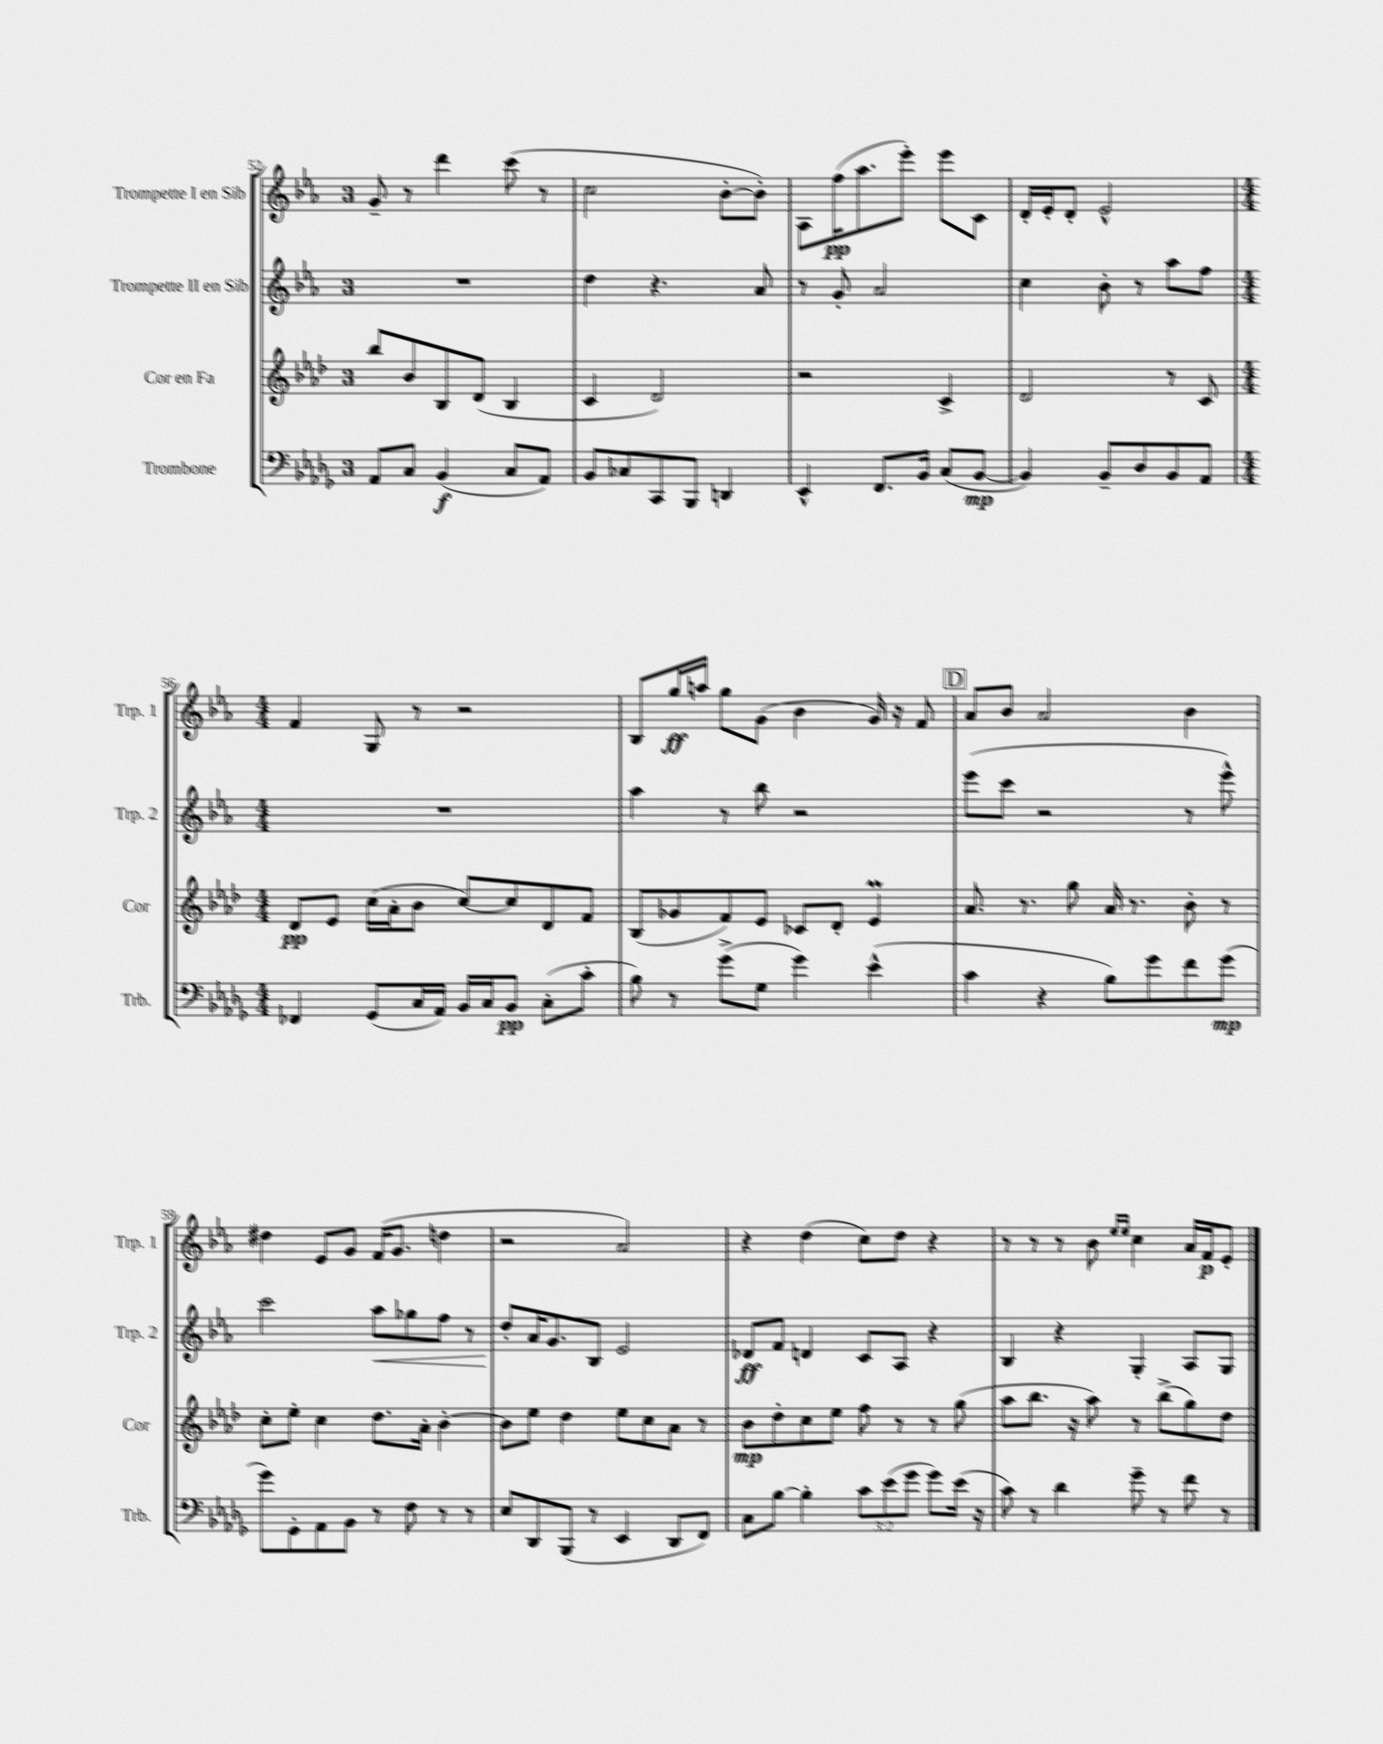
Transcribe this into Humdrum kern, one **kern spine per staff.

**kern	**dynam	**kern	**dynam	**kern	**dynam	**kern	**dynam
*part4	*part4	*part3	*part3	*part2	*part2	*part1	*part1
*staff4	*staff4	*staff3	*staff3	*staff2	*staff2	*staff1	*staff1
*I"Trombone	*	*I"Cor en Fa	*	*I"Trompette II en Sib	*	*I"Trompette I en Sib	*
*I'Trb.	*	*I'Cor	*	*I'Trp. 2	*	*I'Trp. 1	*
*clefF4	*	*clefG2	*	*clefG2	*	*clefG2	*
*k[b-e-a-d-g-]	*	*k[b-e-a-d-]	*	*k[b-e-a-]	*	*k[b-e-a-]	*
*M3/4	*	*M3/4	*	*M3/4	*	*M3/4	*
=52	=52	=52	=52	=52	=52	=52	=52
8AA-/L	.	8bb-/L	.	2.r	.	8g~/	.
8C/J	.	8b-/	.	.	.	8r	.
(4BB-/	f	8B-/	.	.	.	4ddd\	.
.	.	(8d-/J	.	.	.	.	.
8C/L	.	4B-/	.	.	.	(8ccc\	.
8AA-/J)	.	.	.	.	.	8r	.
=53	=53	=53	=53	=53	=53	=53	=53
8BB-/L	.	4c/	.	4dd\	.	2cc\	.
8C-X/	.	.	.	.	.	.	.
8CC/	.	2d-/)	.	4.r	.	.	.
8BBB-/J	.	.	.	.	.	.	.
4DDn/	.	.	.	.	.	[8b-'\L	.
.	.	.	.	8a-/	.	8b-'\J])	.
=54	=54	=54	=54	=54	=54	=54	=54
4EE-^^/	.	2r	.	8r	.	8A-\L	.
.	.	.	.	8g'/	.	(16ff\K	pp
.	.	.	.	.	.	8.aa-\	.
8.FF/L	.	.	.	2a-/	.	.	.
.	.	.	.	.	.	8eee-'\J)	.
16BB-/Jk	.	.	.	.	.	.	.
(8C/L	.	4c^/	.	.	.	8eee-\L	.
[8BB-/J	mp	.	.	.	.	8c\J	.
=55	=55	=55	=55	=55	=55	=55	=55
4BB-/])	.	2d-/	.	4cc\	.	16d'/LL	.
.	.	.	.	.	.	16e-'/J	.
.	.	.	.	.	.	8d'/J	.
8BB-~/L	.	.	.	8b-'\	.	2e-^^/	.
8D-/	.	.	.	8r	.	.	.
8BB-/	.	8r	.	8aa-\L	.	.	.
8AA-/J	.	8c/	.	8ff\J	.	.	.
!!LO:LB:g=z
=56	=56	=56	=56	=56	=56	=56	=56
*M4/4	*	*M4/4	*	*M4/4	*	*M4/4	*
4FF-X/	.	8d-/L	pp	1r	.	4f/	.
.	.	8e-/J	.	.	.	.	.
(8GG-/L	.	(16cc\LL	.	.	.	8G/	.
.	.	16a-'\J	.	.	.	.	.
16C/L	.	8b-\J	.	.	.	8r	.
16AA-/JJ)	.	.	.	.	.	.	.
16BB-/LL	.	[8cc/L)	.	.	.	2r	.
16C/J	.	.	.	.	.	.	.
8BB-/J	pp	8cc/]	.	.	.	.	.
(8C'\L	.	8d-/	.	.	.	.	.
8c'\J	.	8f/J	.	.	.	.	.
=57	=57	=57	=57	=57	=57	=57	=57
8B-\)	.	(8B-/L	.	4aa-\	.	8B-/L	.
8r	.	8g-X/	.	.	.	16gg/L	ff
.	.	.	.	.	.	16aan/JJ	.
(8g-^\L	.	8f/)	.	8r	.	8gg\L	.
8G-\J	.	8e-/J	.	8bb-\	.	(8g\J	.
4g-\)	.	8c-X/L	.	2r	.	4b-\	.
.	.	8d-'/J	.	.	.	.	.
(4e-^^\	.	4e-M/	.	.	.	16g/)	.
.	.	.	.	.	.	16r	.
.	.	.	.	.	.	8f/	.
!!LO:REH:place=s1:t=D
=58	=58	=58	=58	=58	=58	=58	=58
4c\	.	8.a-/	.	(8eee-\L	.	8a-/L	.
.	.	.	.	8ccc\J	.	8b-/J	.
.	.	8.r	.	.	.	.	.
4r	.	.	.	2r	.	2a-/	.
.	.	8gg\	.	.	.	.	.
8B-\L)	.	16a-/	.	.	.	.	.
.	.	8.r	.	.	.	.	.
8g-\	.	.	.	.	.	.	.
8f\	.	8b-'\	.	8r	.	4b-\	.
(8g-\J	mp	8r	.	8eee-^^\)	.	.	.
!!LO:LB:g=z
=59	=59	=59	=59	=59	=59	=59	=59
8g-\L)	.	8cc'\L	.	2ccc\	.	4dd#X\	.
8GG-'\	.	8ee-'\J	.	.	.	.	.
8AA-\	.	4cc\	.	.	.	8e-/L	.
8BB-\J	.	.	.	.	.	8g/J	.
!	!	!	!	!	!LO:HP:b	!	!
8r	.	8.dd-\L	.	8aa-\L	<	(16f/KL	.
.	.	.	.	.	.	8.g/J	.
8F\	.	.	.	8gg-X\	.	.	.
.	.	16a-'\Jk	.	.	.	.	.
8r	.	[4b-'\	.	8ff\J	.	4ddn\	.
8r	.	.	.	8r	.	.	.
=60	=60	=60	=60	=60	=60	=60	=60
8E-/L	.	8b-\L]	.	8dd'/L	.	2r	.
8DD-/	.	8ee-\J	.	16a-/K	[	.	.
.	.	.	.	8.g/	.	.	.
(8BBB-/J	.	4dd-\	.	.	.	.	.
8r	.	.	.	8B-/J	.	.	.
4EE-/	.	8ee-\L	.	2e-/	.	2a-/)	.
.	.	8cc\	.	.	.	.	.
8DD-/L	.	8a-\J	.	.	.	.	.
8FF/J)	.	8r	.	.	.	.	.
=61	=61	=61	=61	=61	=61	=61	=61
8C\L	.	8b-\L	mp	8d-X/L	ff	4r	.
[8B-\J	.	8dd-'\	.	8f/J	.	.	.
4B-'\]	.	8cc\	.	4dn/	.	(4dd\	.
.	.	8ee-\J	.	.	.	.	.
12c\L	.	8ff\	.	8c/L	.	8cc\L)	.
(12e-\	.	.	.	.	.	.	.
.	.	8r	.	8A-/J	.	8dd\J	.
12g-\J	.	.	.	.	.	.	.
8g-\L)	.	8r	.	4r	.	4r	.
(16e-\Jk	.	(8gg\	.	.	.	.	.
16r	.	.	.	.	.	.	.
=62	=62	=62	=62	=62	=62	=62	=62
8c\)	.	8aa-\L	.	4B-/	.	8r	.
8r	.	8.bb-\J	.	.	.	8r	.
4d-\	.	.	.	4r	.	8r	.
.	.	16r	.	.	.	.	.
.	.	8aa-\)	.	.	.	8b-\	.
.	.	.	.	.	.	16qqee-/LL	.
.	.	.	.	.	.	16qqee-/JJ	.
8g-~\	.	8r	.	4G'/	.	4cc\	.
8r	.	(8bb-^\L	.	.	.	.	.
8f\	.	8gg\)	.	8A-/L	.	16a-/LL	.
.	.	.	.	.	.	16f/J	p
8r	.	8dd-\J	.	8G/J	.	8e-'/J	.
==	==	==	==	==	==	==	==
*-	*-	*-	*-	*-	*-	*-	*-
